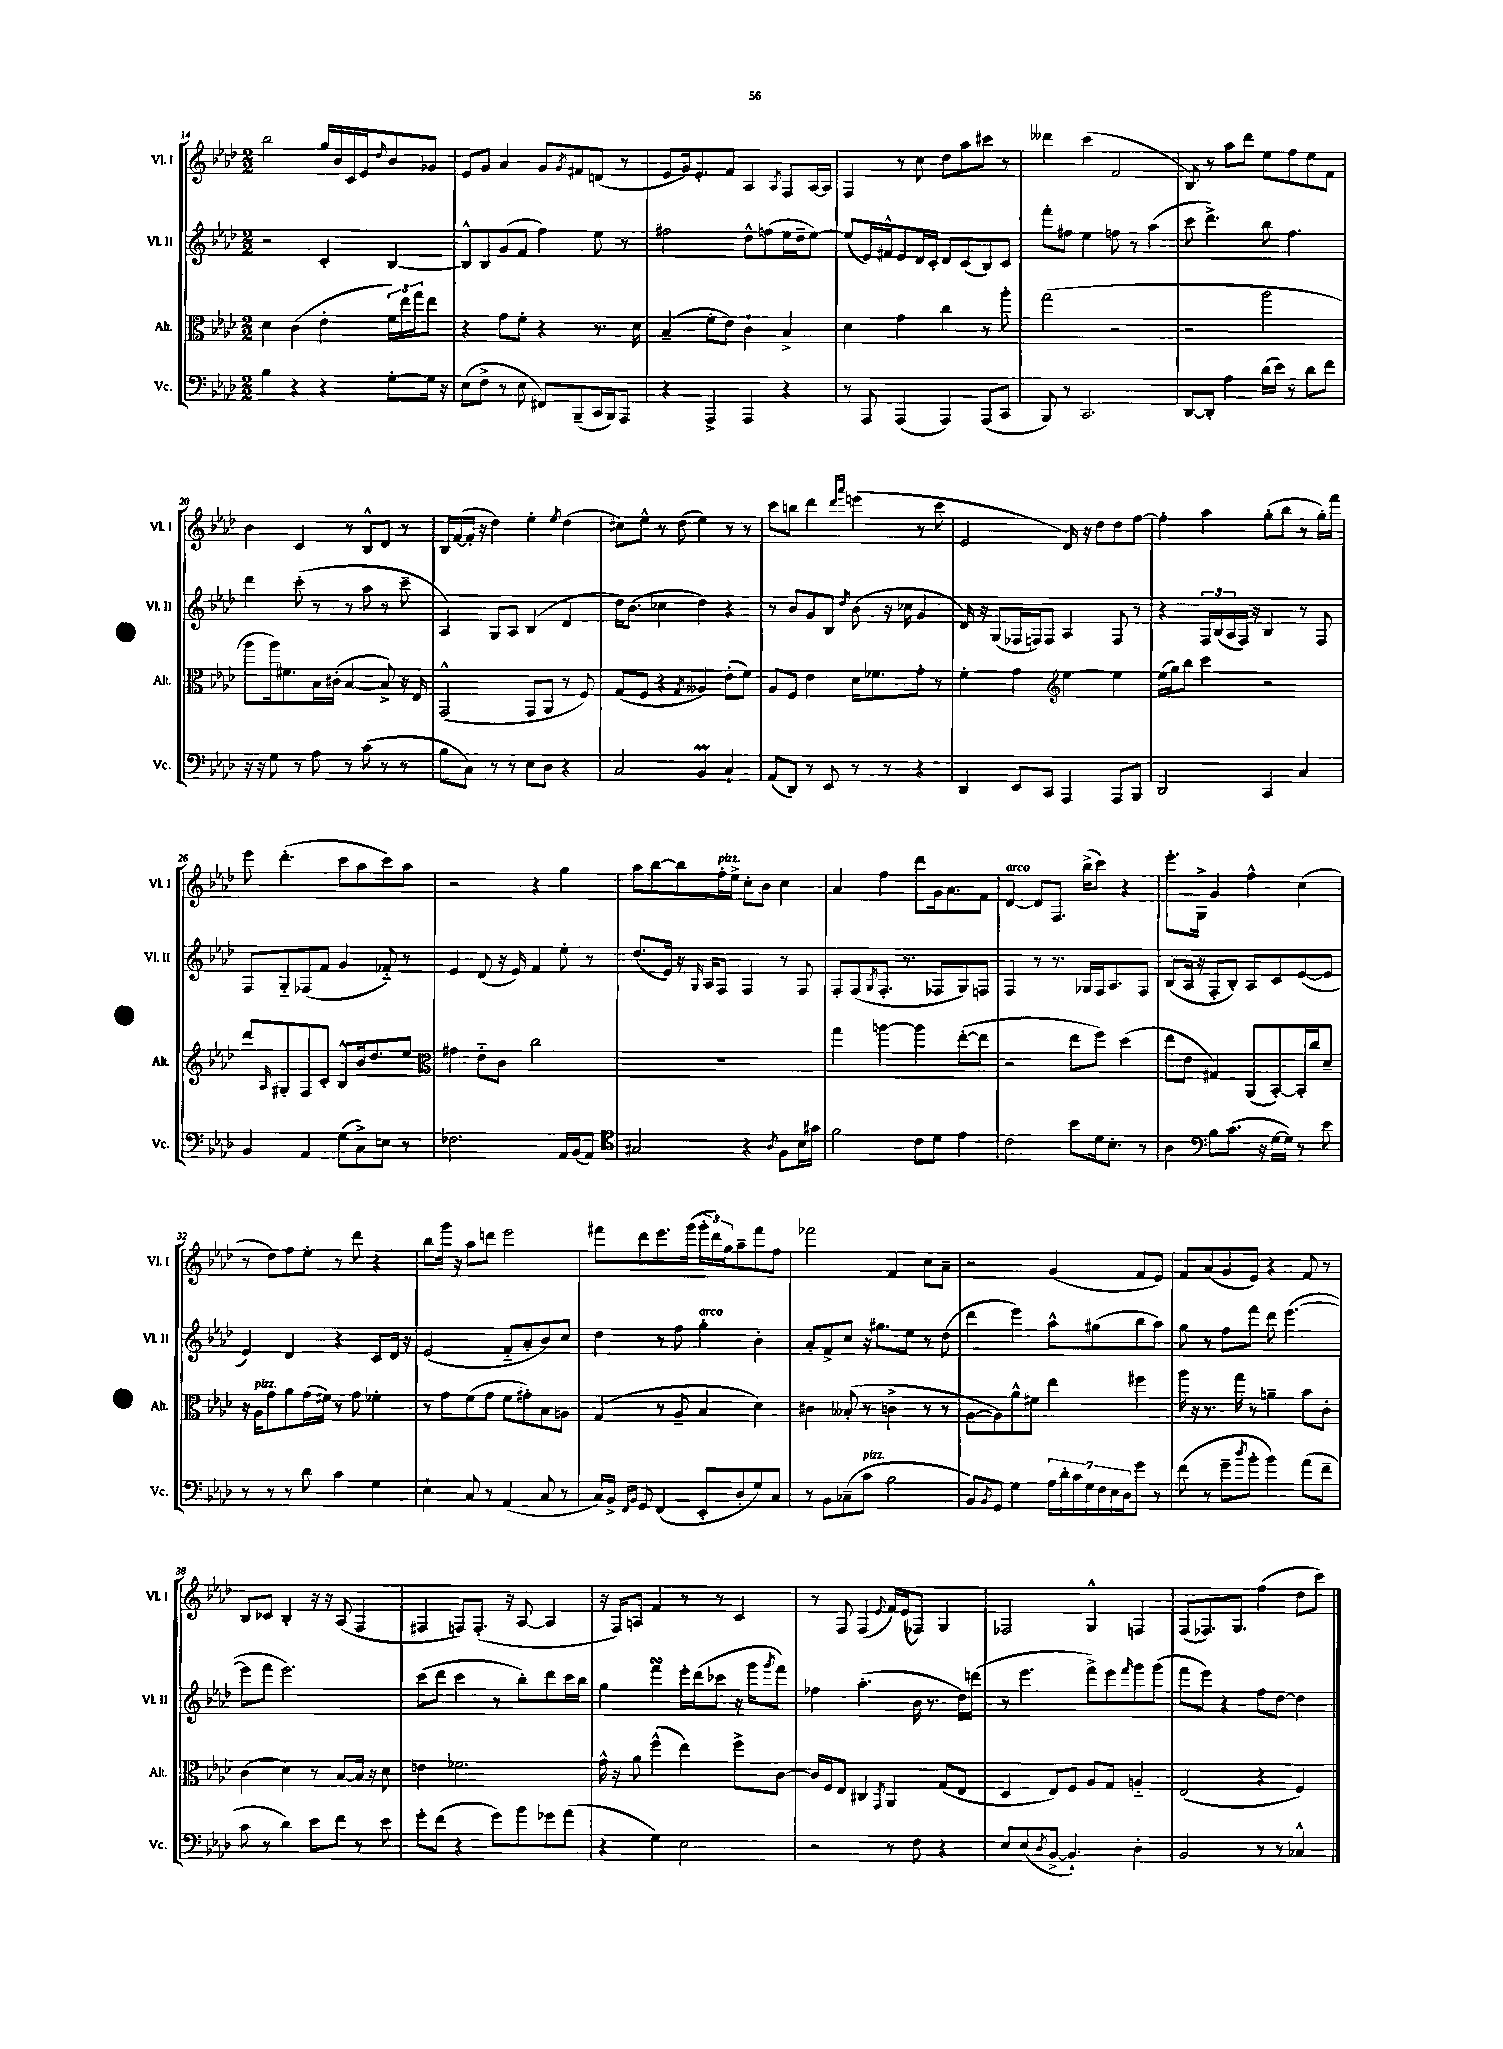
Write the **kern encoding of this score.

**kern	**kern	**kern	**kern
*staff4	*staff3	*staff2	*staff1
*clefF4	*clefC3	*clefG2	*clefG2
*k[b-e-a-d-]	*k[b-e-a-d-]	*k[b-e-a-d-]	*k[b-e-a-d-]
*M2/2	*M2/2	*M2/2	*M2/2
4B-\	4d-\	2r	2bb-\
4r	(4c\	.	.
4r	4e-'\	4c'/	16gg/LL
.	.	.	16b-/
.	.	.	16c/
.	.	.	16e-/J
.	.	.	16qqdd-/
[8G'\L	24f\LL)	[4B-/	8b-/
.	24ee-\	.	.
.	24gg\J	.	.
16G\]Jk	8ee-\J	.	8g-/J
16r	.	.	.
=	=	=	=
(8E-\L	4r	8B-^^/]L	8e-/L
8F^\J	.	8B-/	8g/J
8r	8g\L	(8g/	4a-/
8E-\	8f'\J	8f/J	.
8FF#/L)	4r	4ff\)	8g/L
.	.	.	8qg/
(8BBB-~/	.	.	8f#/
16CC/L	8.r	8ee-\	(8d/J
16BBB-/J)	.	.	.
8AAA-/J	.	8r	8r
.	16d-\	.	.
=	=	=	=
4r	(4B-~/	2ff#\	8e-/L
.	.	.	16g/k)
.	.	.	8.e-'/
4AAA-^/	8f'\L	.	.
.	8e-\J)	.	8f/J
4AAA-/	4c`\	8dd-^^\L	4A-/
.	.	(8ff\	.
.	.	.	8qA-/
4r	4B-^/	16ee-\L	8F/L
.	.	16dd-~\J	.
.	.	[8ee-\J)	[16A-/L
.	.	.	16A-/]JJ
=	=	=	=
8r	4d-\	(8ee-/]L	4F/
8AAA-/	.	16e-/L)	.
.	.	16f#^^/J	.
(4AAA-/	4g\	8e-/	8r
.	.	16d-/L	8cc\
.	.	16c'/JJ	.
4AAA-/)	4cc\	8d-/L	8dd-\L
.	.	(8c/	8aa-\
(8AAA-/L	8r	8B-/)	8ccc#\J
8CC/J	8aa-'\	8c/J	8r
=	=	=	=
8BBB-/)	(2gg\	8fff'\L	4ddd--\
8r	.	8ff#\J	.
2.CC/	.	4ee-\	(4ccc\
.	2r	8ff\	2f/
.	.	8r	.
.	.	(4aa-\	.
=	=	=	=
[8DD-/L	2r	8ccc\	8B-/)
8DD-'/]J	.	4.ddd-^\)	8r
4A-\	.	.	8aa-\L
.	.	.	8ddd-\J
(16d-\LL	2aa-\	8bb-\	8ee-\L
16e-\JJ)	.	.	.
8r	.	4.ff\	8ff\
8d-\L	.	.	8ee-\
8f\J	.	.	8f\J
=	=	=	=
16r	8aa-\L	4ddd-\	4b-\
16r	.	.	.
8G\	16aa-\k)	.	.
.	8.f#\	.	.
8r	.	(8ccc'\	4c/
8A-\	16B-\L	8r	.
.	(16c#'\JJ	.	.
8r	[4B-/	8r	8r
(8c\	.	8aa-\	8B-^^/L
8r	8B-^/])	8r	8d-/J
8r	16r	8ccc~\	8r
.	16E-/	.	.
=	=	=	=
8B-\L	(2GG^^/	4A-/)	16B-/LL
.	.	.	([16f/
8C\J)	.	.	16f'/]JJ
.	.	.	16r
8r	.	8G/L	4dd-\)
8r	.	8A-/J	.
8E-\L	8GG/L	(4B-/	4ee-'\
8D-\J	8AA-/J	.	.
.	.	.	8qee-/
4r	8r	4d-/	(4dd-\
.	8F/)	.	.
=	=	=	=
2C/	(8G/L	16dd-\LK)	8cc#\L)
.	.	(8.b-\J	.
.	8F/J	.	8ee-^^\J
.	4r	4cc-\	8r
.	.	.	(8dd-\
.	8qG/	.	.
4BB-/	4A--/)	4dd-\)	4ee-\)
4C`/	(8e-'\L	4r	8r
.	8f\J)	.	8r
=	=	=	=
(8AA-/L	8A-/L	8r	8ccc\L
8DD-/J)	8F/J	8b-/L	8bb\J
8r	4e-\	8g/	4ddd-\
8EE-/	.	8B-/J	.
.	.	.	16qqddd-/LL
.	.	8qdd-/	16qqaaa-/JJ
8r	16d-\LK	(8b-\	(4eee\
.	8.f-\	.	.
8r	.	16r	.
.	.	16cc-\	.
4r	8g'\J	4g/	8r
.	8r	.	8ccc\
=	=	=	=
4DD-/	4f'\	16d-/)	2e-/
.	.	16r	.
.	.	(8G/L	.
8EE-/L	4g\	16F-/L	.
.	.	16F/J)	.
8CC/J	.	8F/J	.
*	*clefG2	*	*
4AAA-/	[4ee-\	4A-/	16d-/)
.	.	.	16r
.	.	.	8dd-\L
8AAA-/L	4ee-\]	8F/	8dd-\
8BBB-/J	.	8r	[8ff\J
=	=	=	=
2DD-/	(16ee-\LL	4r	4ff'\]
.	16gg\J)	.	.
.	8bb-\J	.	.
.	4ccc\	24F/LL	4aa-\
.	.	(24B-/	.
.	.	24A-/	.
.	.	16F/JJ)	.
.	.	16r	.
4CC/	2r	4B-/	(8gg'\L
.	.	.	8bb-\J
4C/	.	8r	8r
.	.	8F/	16gg'\LL)
.	.	.	16fff\JJ
=	=	=	=
4BB-/	8ddd-/L	8F/L	8eee-\
.	16qqA-/	.	.
.	8G#'/	8G'~/	(4.ddd-'\
4AA-/	8F/	(8F-/	.
.	8c'/J	8f/J	.
(8G\L	8B-^^/L	4g/	8ccc\L
8C^\)	16b-/k	.	8aa-\
.	8.dd-/	.	.
8E\J	.	8f-'~/)	8ccc\)
8r	8ee-/J	8r	8aa-\J
=	=	=	=
*	*clefC3	*	*
2.F-\	4g#\	4e-/	2r
.	8e-'~\L	(8d-/	.
.	8c\J	16r	.
.	.	16e-/)	.
.	2cc\	4f/	4r
16AA-/LL	.	8ee-'\	4gg\
(16BB-/J	.	.	.
8AA-/J)	.	8r	.
=	=	=	=
*clefC4	*	*	*
2G#/	1r	(8.dd-/L	8aa-\L
.	.	.	[8bb-\
.	.	16e-/Jk)	.
.	.	16r	8bb-\]
.	.	16qqG/	.
.	.	16A-/LK	.
.	.	8F/J	16ff'\L
.	.	.	16ee-^\JJ
4r	.	4F/	8cc'\L
.	.	.	8b-\J
8qA-/	.	.	.
8F\L	.	8r	4cc\
16B-\L	.	8F/	.
16g#\JJ	.	.	.
=	=	=	=
2f\	4gg\	8F'/L	4a-/
.	.	(8F/	.
.	.	8qG/	.
.	[4aa\	8.F'/J	4ff\
.	.	8.r	.
8c\L	4aa\]	.	8ddd-\L
8d-\J	.	8F-/L	16g\k
.	.	.	8.a-\
4e-\	([8ee-'\L	8G/)	.
.	8ee-\]J	8F/J	8f\J
=	=	=	=
2c\	2r	4F/	[4d-/
.	.	8r	8d-/]L
.	.	8.r	8.F/J
8b-\L	8ee-\L	.	.
.	.	16G-/LL	(16bb-^\LK
16d-\k	8ff\J)	16F/J	8ccc\J)
8.B-'\J	.	8.A-/	.
.	(4dd-\	.	4r
8r	.	8F/J	.
=	=	=	=
4A-\	8ee-\L	(8B-/L	8.eee-'\L
.	8e-\J	16A-/Jk	.
.	.	16r	16G^\Jk
*clefF4	*	*	*
8B-\L	4G#/)	8F'/L	4g/
(8.c\J	.	8B-'/J)	.
.	(8AA-/L	8A-/L	4ff^^\
16r	.	.	.
[16G\LL	[8BB-'/)	8c/	.
16G\]JJ)	.	.	.
8r	16BB-'/]L	([8e-/	(4cc\
.	16cc/J	.	.
8e-\	8d-~/J	8e-/]J	.
=	=	=	=
8r	16r	4e-/)	8r
.	16A-\LK	.	.
8r	8g\	.	8dd-\L)
8r	8a-\	4d-/	8ff\
8d-\	(16g\L	.	8ee-'\J
.	16f#\JJ)	.	.
4c\	8r	4r	8r
.	8g\	.	8ddd-\
4G\	4f-'\	8c/L	4r
.	.	16d-/Jk	.
.	.	16r	.
=	=	=	=
4E-`\	8r	(2e-/	8bb-\L
.	8g\L	.	16ggg\Jk
.	.	.	16r
8C/	(8f\	.	8aa-\L
8r	8g\J	.	8ddd\J
(4AA-/	8f\L	8f'~/L	2eee-\
.	8g#'\)	8a-'/	.
8C/	8B-\	8b-/)	.
8r	8A\J	8cc/J	.
=	=	=	=
16C/LL)	(4G/	4dd-\	8fff#\L
16BB-^/JJ	.	.	.
16qqFF/LL	.	.	.
16qqBB-/JJ	.	.	.
8GG/	.	.	8ddd-\
(4FF/	8r	8r	8.eee-\
.	8A-~/	8ff\	.
.	.	.	(16ggg\Jk
8EE-'/L	4B-/	4gg'\	24ggg'\LL
.	.	.	24ddd-\)
.	.	.	24gg\J
8D-'/	.	.	8aa-~\
8G/)	4d-\)	4b-'\	8fff#\
8C/J	.	.	8ff\J
=	=	=	=
8r	4c#\	8a-'/L	2fff-\
8BB-\L	.	8f^/	.
(8C-~\	(8B--'/	8cc/J	.
8c\J	8r	16r	.
.	.	8.gg#\L	.
2B-\	4c^\	.	4f/
.	.	8ee-\J	.
.	8r	8r	8cc\L
.	8r	(8dd-\	8a-~\J
=	=	=	=
8BB-/L)	[8A-\L	4ddd-\	2r
8qBB-/	.	.	.
8GG/J	8A-\])	.	.
4G\	8a-^^\	4eee-\)	.
.	8f#\J	.	.
28A-\LL	4ee-\	8aa-^^\L	(4g/
28d-'\	.	.	.
28c\	.	.	.
28G\	.	.	.
.	.	(8gg#\	.
28F\	.	.	.
28E-\	.	.	.
28D-\J	.	.	.
8g\J	4ff#\	8bb-\	8f/L
8r	.	8aa-\J)	8e-/J)
=	=	=	=
(8f\	16aa-\	8gg\	8f/L
.	16r	.	.
8r	8.r	8r	(8a-/
8g~\L	.	8ff\L	8g/
.	16gg\	.	.
8qdd-/	.	.	.
8b-'\J	8r	8fff\J	8e-/J)
4b-\)	4a~\	8ddd-\	4r
.	.	([4.eee-\	.
(8a-\L	8b-\L	.	8f/
8f~\J	8c'\J	.	8r
=	=	=	=
8c\	(4c\	8eee-\]L	8B-/L
8r	.	8fff\J	8c-/J
4d-\)	4d-\)	2.eee-\)	4B-'/
8e-\L	8r	.	16r
.	.	.	16r
8f\J	[8B-/L	.	(8A-/
8r	16B-/]Jk	.	4F/
.	16r	.	.
8e-\	8d-\	.	.
=	=	=	=
8g'\L	4e\	(8ccc\L	4F#/
(8f\J	.	8ddd-\J	.
4r	2.f-\	4ccc\	8F/L)
.	.	.	(8.F'/J
8g\L)	.	8r	.
.	.	.	16r
8b-\	.	8bb-'\L)	[8A-/
8g-\	.	8ddd-\	4A-/]
(8a-\J	.	16ccc\L	.
.	.	16bb-\JJ	.
=	=	=	=
4r	16g^^\	4gg\	16r
.	16r	.	16F/LK)
.	8a-\	.	8A/J
4G\)	(4ff^^\	4fff\	4f/
2E-\	4ee-\)	16eee-'\LL	8r
.	.	(16ddd-\J	.
.	.	8ccc-\J	8r
.	8ff^\L	16r	4c/
.	.	16ggg\LK	.
.	.	8qggg/	.
.	[8c\J	8fff\J)	.
=	=	=	=
2r	16c/]LL	4ff-\	8r
.	16F/J	.	.
.	8E-/J	.	8F/
.	4C#/	(4.aa-'\	(4F/
.	8qGG/	.	8qqe-/
8r	4AA-/	.	16f/LL)
.	.	.	(16e-/J
8F\	.	16b-\	8F-/J)
.	.	8.r	.
4r	(8G/L	.	4G/
.	8E-/J	16dd-\LL)	.
.	.	(16ddd\JJ	.
=	=	=	=
8E-/L	4D-/	8r	2F-/
(8E-/	.	4.eee-\	.
8qD-/	.	.	.
[8BB-^/J	8E-/L)	.	.
4.BB-`/])	8F/J	.	.
.	8A-/L	8fff^\L)	4G^^/
.	8G/J	8eee-\	.
.	.	16qqfff/	.
4D-'\	4A'~/	8ggg\	4F/
.	.	(8ggg\J	.
=	=	=	=
2BB-/	(2E-/	8fff\L	(8F/L
.	.	8eee-\J)	8.F-/)
.	.	4r	.
.	.	.	8.G/J
8r	4r	8ff\L	(4ff\
8r	.	[8dd-\J	.
4C-^^/	4F/)	4dd-\]	8dd-\L
.	.	.	8ccc\J)
==	==	==	==
*-	*-	*-	*-
